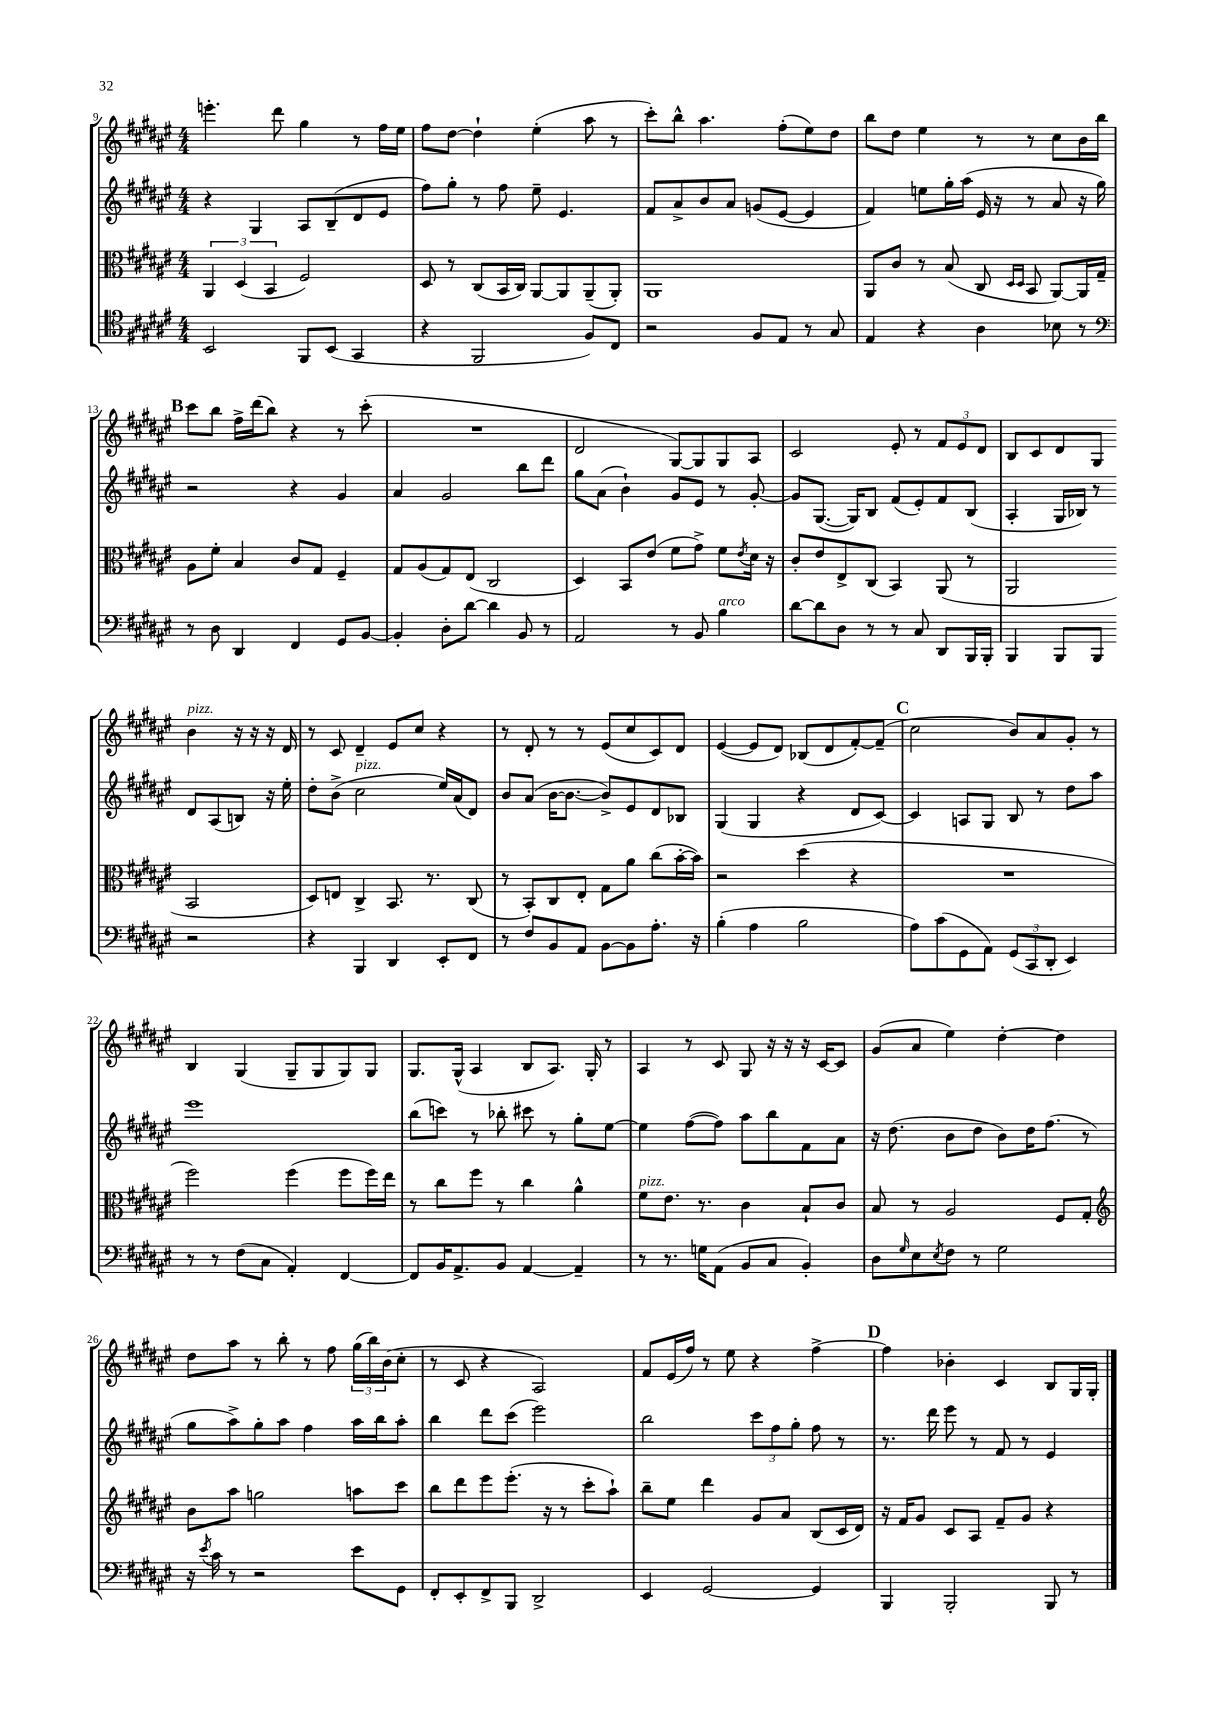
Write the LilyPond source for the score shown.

<<
\new StaffGroup <<
\new Staff = "s0" {
    \clef treble \key fis \major \numericTimeSignature \time 4/4
    e'''4.-. dis'''8 gis''4 r8 fis''16 eis''16 |
    fis''8 dis''8~ dis''4-! eis''4-.( ais''8 r8 |
    cis'''8-.) b''8-^ ais''4. fis''8-.( eis''8) dis''8 |
    b''8 dis''8 eis''4 r8 r8 cis''8 b'16 b''16 |
    \mark \markup { \bold "B" } cis'''8 b''8 fis''16-> dis'''16( b''8) r4 r8 cis'''8-.( |
    R1 |
    dis'2 gis8~) gis8 gis8 ais8 |
    cis'2 eis'8-. r8 \tuplet 3/2 { fis'8 eis'8 dis'8 } |
    b8 cis'8 dis'8 gis8 b'4^\markup { \italic "pizz." } r16 r16 r16 dis'16 |
    r8 cis'8 dis'4-- eis'8 cis''8 r4 |
    r8 dis'8-. r8 r8 eis'8( cis''8 cis'8) dis'8 |
    eis'4~( eis'8 dis'8) bes8( dis'8 fis'8~-.) fis'8--( |
    \mark \markup { \bold "C" } cis''2 b'8) ais'8 gis'8-. r8 |
    b4 gis4( gis8-- gis8 gis8) gis8 |
    gis8. gis16-^( ais4 b8 ais8.) gis16-. r8 |
    ais4 r8 cis'8 gis8 r16 r16 r16 cis'16~ cis'8 |
    gis'8( ais'8 eis''4) dis''4~-. dis''4 |
    dis''8 ais''8 r8 b''8-. r8 fis''8 \tuplet 3/2 { gis''16( b''16) b'16( } cis''8-. |
    r8 cis'8 r4 ais2) |
    fis'8 eis'16( fis''16) r8 eis''8 r4 fis''4~-> |
    \mark \markup { \bold "D" } fis''4 bes'4-. cis'4 b8 gis16 gis16-. \bar "|." |
}
\new Staff = "s1" {
    \clef treble \key fis \major \numericTimeSignature \time 4/4
    r4 gis4 ais8 b8--( dis'8 eis'8 |
    fis''8) gis''8-. r8 fis''8 eis''8-- eis'4. |
    fis'8 ais'8-> b'8 ais'8 g'8( eis'8~ eis'4 |
    fis'4) e''8 gis''16-. ais''16( eis'16 r16 r8 ais'8 r16 gis''16) |
    \mark \markup { \bold "B" } r2 r4 gis'4 |
    ais'4 gis'2 b''8 dis'''8 |
    gis''8 ais'8( b'4-!) gis'8 eis'8 r8 gis'8~-. |
    gis'8 gis8.~( gis16) b8 fis'8( eis'8-.) fis'8 b8( |
    ais4-. gis16 bes16) r8 dis'8 ais8( b8) r16 eis''16-. |
    dis''8-. b'8->( cis''2^\markup { \italic "pizz." } eis''16) ais'16( dis'8) |
    b'8 ais'8( b'16~ b'8.~ b'8->) eis'8 dis'8 bes8 |
    gis4( gis4 r4 dis'8 cis'8~) |
    \mark \markup { \bold "C" } cis'4 a8 gis8 b8 r8 dis''8 ais''8 |
    eis'''1 |
    b''8( c'''8) r8 bes''8-. cis'''8 r8 gis''8-. eis''8~ |
    eis''4 fis''8~( fis''8) ais''8 b''8 fis'8 ais'8 |
    r16 dis''8.( b'8 dis''8 b'8) dis''16 fis''8.( r8 |
    gis''8 ais''8->) gis''8-. ais''8 fis''4 ais''16 b''16 ais''8-. |
    b''4 dis'''8 cis'''8( eis'''2) |
    b''2 \tuplet 3/2 { cis'''8 fis''8 gis''8-. } fis''8 r8 |
    \mark \markup { \bold "D" } r8. dis'''16 eis'''8 r8 fis'8 r8 eis'4 \bar "|." |
}
\new Staff = "s2" {
    \clef alto \key fis \major \numericTimeSignature \time 4/4
    \tuplet 3/2 { ais,4 dis4( b,4 } fis2) |
    dis8 r8 cis8( b,16 cis16) ais,8~ ais,8 ais,8--( ais,8-.) |
    ais,1 |
    ais,8 cis'8 r8 b8( cis8 \grace { dis16 dis16 } b,8 ais,8~) ais,16 gis16-- |
    \mark \markup { \bold "B" } ais8 fis'8-. b4 cis'8 gis8 fis4-- |
    gis8 ais8( gis8) eis8( cis2 |
    dis4) b,8 eis'8( fis'8 gis'8->) fis'8 \acciaccatura { eis'8 } dis'16 r16 |
    cis'8-. eis'8 eis8-> cis8( b,4) ais,8( r8 |
    ais,2 b,2 |
    dis8) e8 cis4-> b,8. r8. cis8( |
    r8 b,8-.) cis8 eis8-. gis8 ais'8 cis''8( b'16~-. b'16) |
    r2 dis''4( r4 |
    \mark \markup { \bold "C" } R1 |
    fis''2) fis''4( fis''8 fis''16) eis''16 |
    r8 cis''8 fis''8 r8 cis''4 ais'4-^ |
    fis'8^\markup { \italic "pizz." } eis'8. r8. cis'4 b8-! cis'8 |
    b8 r8 ais2 fis8 gis8-. |
    \clef treble b'8 ais''8 g''2 a''8 cis'''8 |
    b''8 dis'''8 eis'''8 eis'''8.-.( r16 r8 cis'''8-. ais''8-!) |
    b''8-- eis''8 dis'''4 gis'8 ais'8 b8( cis'16 dis'16) |
    \mark \markup { \bold "D" } r16 fis'16 gis'8 cis'8 ais8 fis'8-- gis'8 r4 \bar "|." |
}
\new Staff = "s3" {
    \clef tenor \key fis \major \numericTimeSignature \time 4/4
    b,2 fis,8 b,8( gis,4 |
    r4 fis,2 fis8) cis8 |
    r2 fis8 eis8 r8 gis8 |
    eis4 r4 ais4 bes8 r8 |
    \mark \markup { \bold "B" } \clef bass r8 dis8 dis,4 fis,4 gis,8 b,8~ |
    b,4-. dis8-. dis'8~ dis'4 b,8 r8 |
    ais,2 r8 b,8 b4^\markup { \italic "arco" } |
    dis'8~ dis'8 dis8 r8 r8 cis8 dis,8 b,,16 b,,16-. |
    b,,4 b,,8 b,,8 r2 |
    r4 b,,4 dis,4 eis,8-. fis,8 |
    r8 fis8 b,8 ais,8 b,8~ b,8 ais8.-. r16 |
    b4-.( ais4 b2 |
    \mark \markup { \bold "C" } ais8) cis'8( gis,8 ais,8) \tuplet 3/2 { gis,8( cis,8 dis,8-. } eis,4) |
    r8 r8 fis8( cis8 ais,4-.) fis,4~ |
    fis,8 b,16 ais,8.-> b,8 ais,4~ ais,4-- |
    r8 r8. g16 ais,8( b,8 cis8 b,4-.) |
    dis8 \grace { gis16 } eis8 \acciaccatura { eis8 } fis8 r8 gis2 |
    r16 \acciaccatura { eis'8 } cis'16 r8 r2 eis'8 gis,8 |
    fis,8-. eis,8-. fis,8-> b,,8 dis,2-> |
    eis,4 gis,2~ gis,4 |
    \mark \markup { \bold "D" } b,,4 b,,2-. b,,8 r8 \bar "|." |
}
>>
>>
\layout { \context { \Score currentBarNumber = #9 } }
